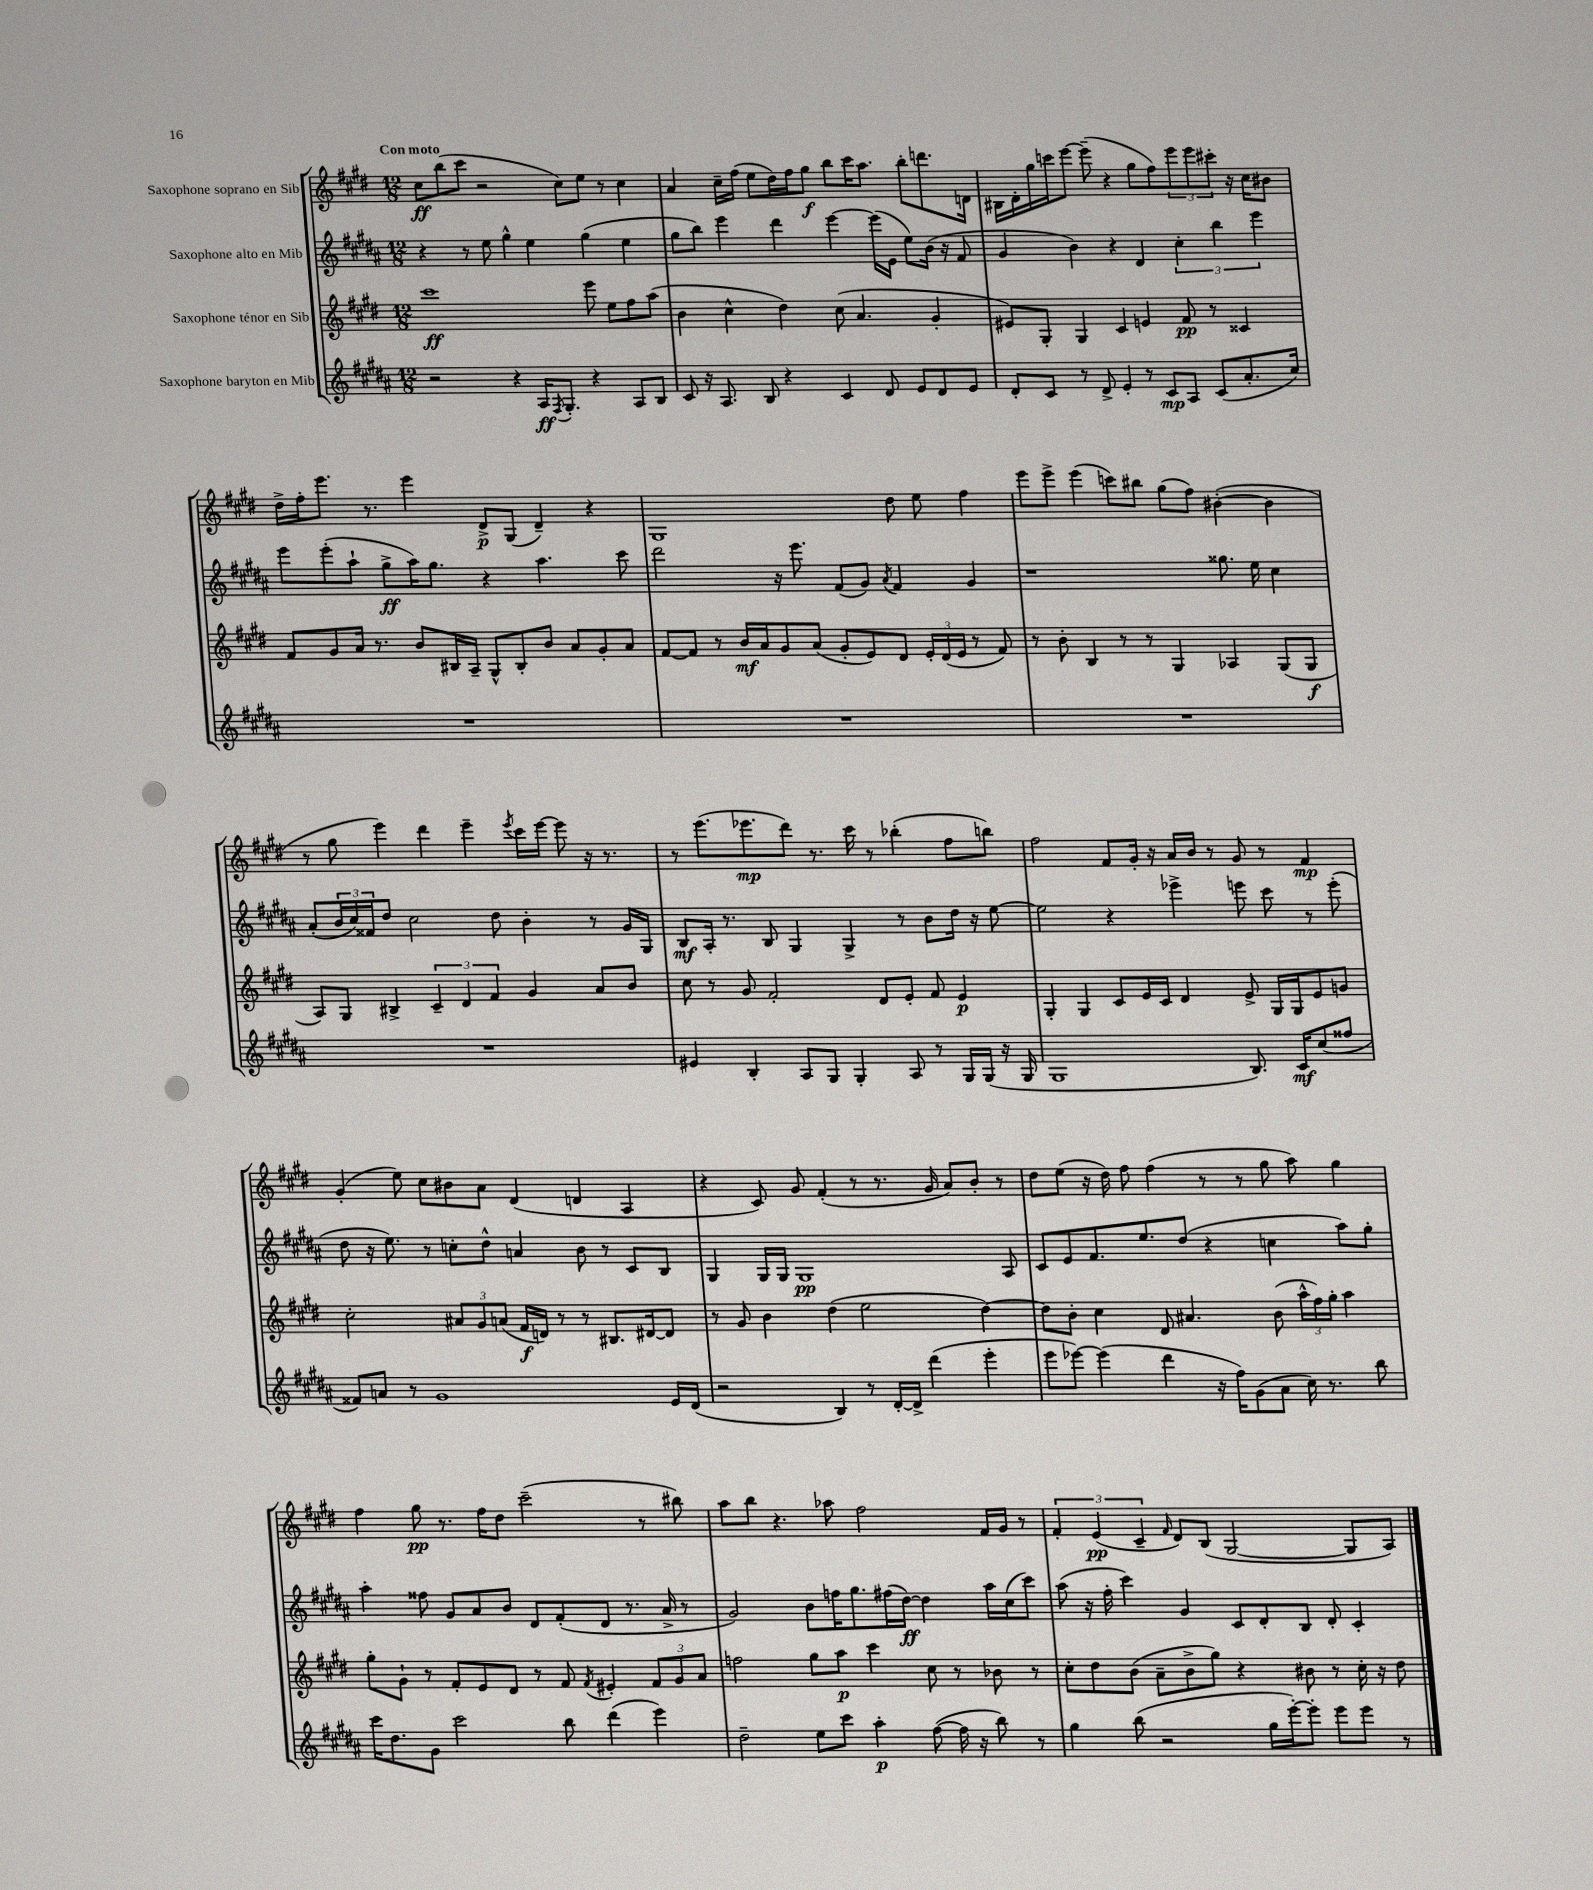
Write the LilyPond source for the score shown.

<<
\new StaffGroup <<
\new Staff = "s0" \with { instrumentName = "Saxophone soprano en Sib" } {
    \clef treble \key e \major \numericTimeSignature \time 12/8 \tempo "Con moto"
    cis''8\ff b''8( cis'''8 r2 cis''8) e''8 r8 cis''4 |
    a'4 cis''16-- fis''16( e''8 dis''16) fis''16 gis''8\f b''8 cis'''16 a''8. b''8-. d'''8. d'16 |
    bis16 dis'16-. gis''16 c'''16 e'''8~ e'''8--( r4 gis''8 fis''8) \tuplet 3/2 { e'''8 e'''8 cis'''8-. } r16 cis''16 bis'8 |
    dis''16-> fis''16-. e'''8. r8. e'''4 dis'8->\p gis8( dis'4--) r4 |
    gis1 dis''8 e''8 fis''4 |
    e'''8 e'''8-> e'''4( c'''8) bis''8 gis''8( fis''8) bis'4~-.( bis'4 |
    r8 gis''8 e'''4) dis'''4 e'''4-- \acciaccatura { e'''8 } cis'''16 e'''16~ e'''8 r16 r8. |
    r8 e'''8.( ees'''8.\mp dis'''8) r8. cis'''16 r8 bes''4-.( fis''8 b''8) |
    fis''2 fis'8 gis'16-. r16 a'16 b'16 r8 gis'8 r8 fis'4\mp |
    gis'4-.( e''8) cis''8 bis'8 a'8 dis'4( d'4 a4 |
    r4 cis'8) gis'8 fis'4-.( r8 r8. gis'16 a'8) b'8-. r8 |
    dis''8 e''8( r16 dis''16) fis''8 fis''4( r8 r8 gis''8 a''8) gis''4 |
    fis''4 gis''8\pp r8. fis''16 dis''8 cis'''2--( r8 bis''8) |
    a''8 b''8 r4. aes''8 fis''2 fis'16 gis'16 r8 |
    \tuplet 3/2 { fis'4-. e'4\pp( cis'4-- } \grace { fis'16 } dis'8) b8( gis2~ gis8 a8) \bar "|." |
}
\new Staff = "s1" \with { instrumentName = "Saxophone alto en Mib" } {
    \clef treble \key b \major \numericTimeSignature \time 12/8
    r4 r8 e''8 gis''4-^ e''4 gis''4( e''4 |
    gis''8 b''8) e'''4 dis'''4 e'''4~ e'''16( e'16 e''8) b'16( r16 fis'8 |
    gis'4 b'4) r4 dis'4 \tuplet 3/2 { cis''4-. b''4 e'''4 } |
    e'''8 e'''8-.( ais''8-! gis''8->\ff ais''16) gis''8. r4 ais''4. cis'''8 |
    dis'''2 r16 e'''8. fis'8( gis'8) \acciaccatura { ais'8 } fis'4 gis'4 |
    r1 gisis''8. e''16 cis''4 |
    ais'8-.( \tuplet 3/2 { b'16 cis''16) fisis'16 } dis''8 cis''2 dis''8 b'4-. r8 gis'16 gis16 |
    b8\mf ais16-. r8. b8 gis4 gis4-> r8 b'8 dis''16 r16 e''8~ |
    e''2 r4 ees'''4-> e'''8 cis'''8 r8 e'''8-.( |
    dis''8 r16 e''8.) r8 c''8-. dis''8-^ a'4 b'8 r8 cis'8 b8 |
    gis4 gis16 gis16 gis1\pp ais8 |
    cis'8 e'8 fis'8. e''8. dis''8( r4 c''4 ais''8) gis''8-. |
    ais''4-. fisis''8 gis'8 ais'8 b'8 dis'8 fis'8-.( dis'8 r8. ais'16-> r8 |
    gis'2) b'8 f''16 gis''8. fis''16( dis''16~\ff) dis''4 ais''16 cis''16( cis'''8) |
    ais''8( r16 fis''16-. cis'''4) gis'4 cis'8 dis'8-. b8 dis'8-. cis'4-. \bar "|." |
}
\new Staff = "s2" \with { instrumentName = "Saxophone ténor en Sib" } {
    \clef treble \key e \major \numericTimeSignature \time 12/8
    cis'''1\ff e'''8 e''8 fis''8 a''8( |
    b'4 cis''4-^ dis''4) cis''8( a'4. gis'4-. |
    eis'8) gis8-. gis4 cis'4 e'4 fis'8\pp r8 cisis'4 |
    fis'8 gis'8 a'16 r8. b'8 bis16 a16-- gis8-^ bis8-. b'8 a'8 gis'8-. a'8 |
    fis'8~ fis'8 r8 b'16\mf a'16 gis'8 a'8( gis'8-. e'8) dis'8 \tuplet 3/2 { e'16-. dis'16( e'16 } r8 fis'8) |
    r8 b'8-. b4 r8 r8 gis4 aes4 gis8( gis8\f |
    a8) gis8 bis4-> \tuplet 3/2 { cis'4-- dis'4 fis'4 } gis'4 a'8 b'8 |
    cis''8 r8 gis'8 fis'2-. dis'8 e'8-. fis'8 e'4\p |
    gis4-. gis4 cis'8 e'16 cis'16 dis'4 e'8-> gis16 gis16 e'8 g'8 |
    cis''2-. \tuplet 3/2 { ais'8 gis'8 a'8( } fis'16\f d'16) r8 r8 bis8. dis'16~ dis'8 |
    r8 gis'8 b'4 dis''4( e''2 dis''4~) |
    dis''8 b'8-. cis''4 dis'8 ais'4. b'8( \tuplet 3/2 { a''16-^ fis''16) gis''16-. } a''4 |
    gis''8-. gis'8-! r8 fis'8-. e'8 dis'8 r8 fis'8 \acciaccatura { fis'8 } eis'4-. \tuplet 3/2 { fis'8 gis'8 a'8 } |
    f''2 gis''8 a''8\p cis'''4 cis''8 r8 bes'8 r8 |
    cis''8-. dis''8 b'8( a'8-- b'8-> gis''8) r4 bis'8 r8 cis''16-. r16 dis''8 \bar "|." |
}
\new Staff = "s3" \with { instrumentName = "Saxophone baryton en Mib" } {
    \clef treble \key b \major \numericTimeSignature \time 12/8
    r2 r4 ais16\ff \acciaccatura { fis8 } gis8.-. r4 ais8 b8 |
    cis'8 r16 ais8. b8 r4 cis'4 dis'8 e'8 dis'8 e'8 |
    dis'8-. cis'8 r8 dis'8-> e'4-. r8 cis'8\mp ais8 cis'8( ais'8.-. cis''16) |
    R1. |
    R1. |
    R1. |
    R1. |
    eis'4 b4-. ais8 gis8 gis4-. ais8 r8 gis16 gis16( r16 gis16 |
    gis1 b8.) cis'16\mf cis''8( fisis''8 |
    fisis'8) a'8 r8 gis'1 e'16 dis'16( |
    r2 b4) r8 dis'16~-. dis'16-> dis'''4( e'''4-. |
    e'''8 ees'''8~) ees'''4( dis'''4 r16 fis''16) gis'8( ais'8 cis''16) r8. b''8 |
    cis'''16 dis''8. gis'8 cis'''2 b''8 dis'''4( e'''4) |
    dis''2-- e''8 cis'''8 ais''4-.\p fis''8~( fis''16 r16 b''8) r8 |
    gis''4 b''8( r2 gis''16 e'''16~-.) e'''8-. e'''8 e'''8 r8 \bar "|." |
}
>>
>>
\layout { \context { \Score \remove "Bar_number_engraver" } }
